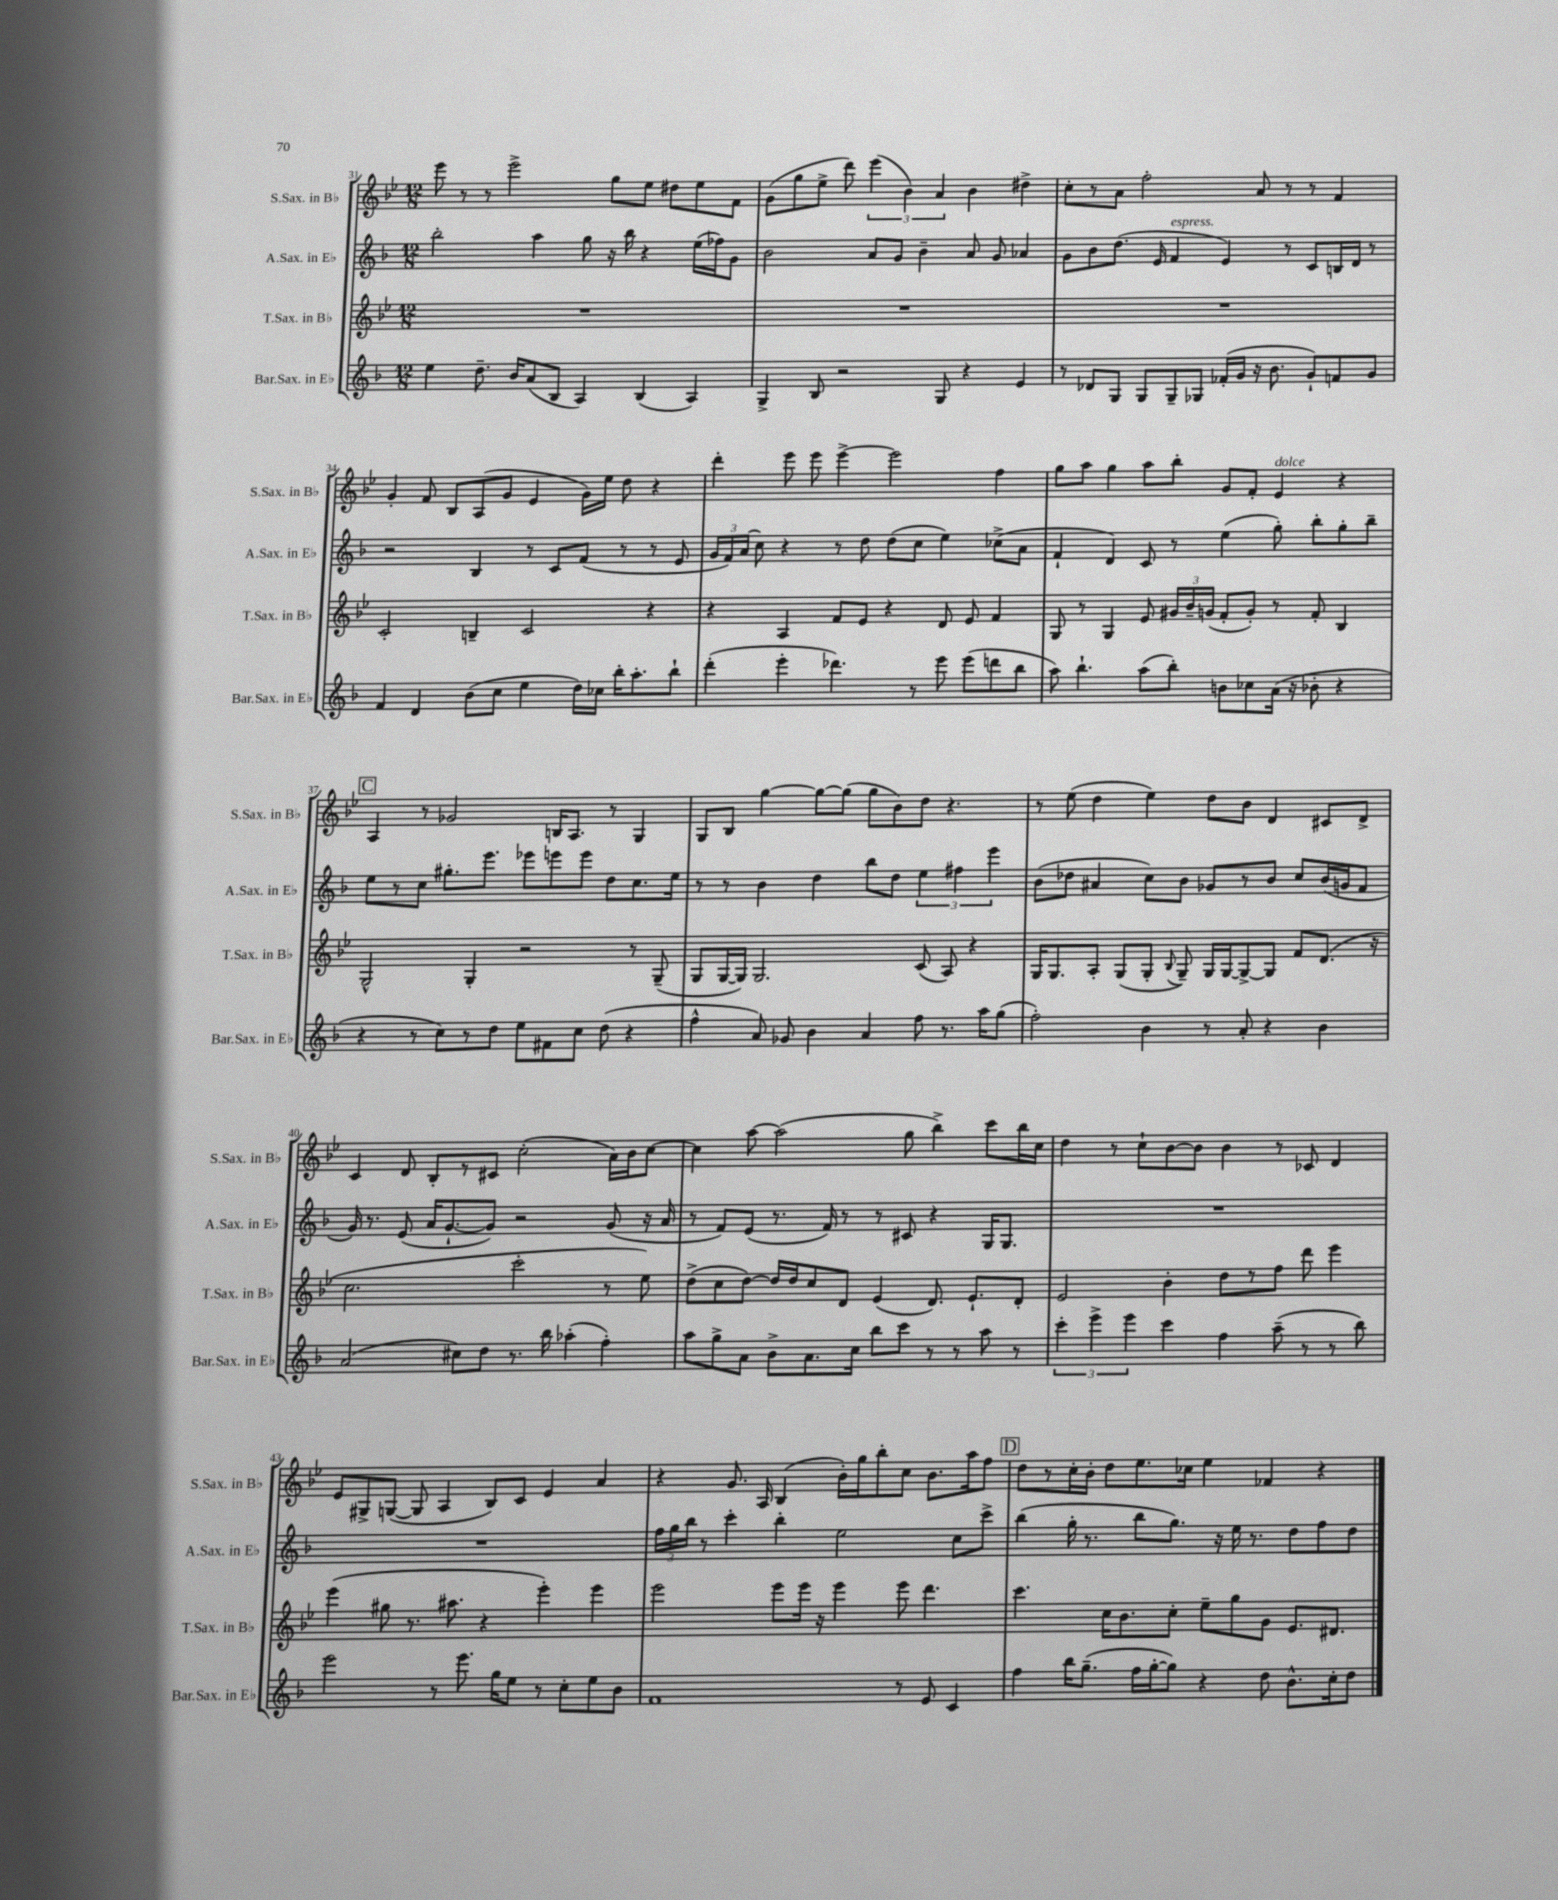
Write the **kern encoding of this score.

**kern	**kern	**kern	**kern
*staff4	*staff3	*staff2	*staff1
*clefG2	*clefG2	*clefG2	*clefG2
*k[b-]	*k[b-e-]	*k[b-]	*k[b-e-]
*M12/8	*M12/8	*M12/8	*M12/8
4ee	1.r	2bb-'	8eee-
.	.	.	8r
8.dd~	.	.	8r
.	.	.	2eee-^
16b-	.	.	.
(8a	.	4aa	.
8B-	.	.	.
4A)	.	8gg	.
.	.	16r	8gg
.	.	16bb-	.
(4B-	.	4r	8ee-
.	.	.	8dd#
4A)	.	(16ee	8ee-
.	.	16ff-)	.
.	.	8g	8f
=	=	=	=
4G^	1.r	2b-	(8g
.	.	.	8gg
8B-	.	.	8ee-^
2r	.	.	8ddd)
.	.	8a	(6eee-
.	.	8g	.
.	.	.	6b-)
.	.	4b-~	.
.	.	.	6a
8G	.	.	.
4r	.	8a	4b-
.	.	8g	.
4e	.	4a-	4dd#^
=	=	=	=
8r	1.r	8g	8cc'
8d-	.	8b-	8r
8G	.	(8.dd	8a
8G	.	.	2ff'
.	.	16e	.
8G~	.	4f	.
8G-	.	.	.
(16f-'	.	4e)	.
16g	.	.	.
16r	.	.	8a
8.b-	.	.	.
.	.	8r	8r
8g`)	.	8c	8r
8f	.	16B	4f
.	.	16d	.
8g	.	8r	.
=	=	=	=
4f	2c'	2r	4g'
4d	.	.	8f
.	.	.	8B-
(8b-	4B~	4B-	(8A
8cc	.	.	8g
4ee	2c	8r	4e-
.	.	8c	.
16dd)	.	(8f	16g)
16cc-	.	.	16ee-
16bb-'	.	8r	8dd
8.aa'	.	.	.
.	4r	8r	4r
8bb-`	.	8e	.
=	=	=	=
(4ddd'	4r	24g	4ddd'
.	.	24f)	.
.	.	(24a	.
.	.	8cc)	.
4eee'	4A	4r	8eee-
.	.	.	8eee-
4.ddd-)	8f	8r	[4eee-^
.	8e-	8dd	.
.	4r	(8dd	2eee-]
8r	.	8cc	.
8eee	8d	4ee)	.
(8eee	8e-	.	.
8ddd	4f	(8cc-^	4ff
8bb-	.	8a	.
=	=	=	=
8aa)	8G	4f`	8gg
4.bb-`	8r	.	8aa
.	4G	4d)	4gg
(8aa	8e-	8c	8aa
8bb-')	24g#	8r	8bb-'
.	24b-~	.	.
.	(24g	.	.
8b	8f'	(4ee	8g
8cc-	8g')	.	8f'
(16a	8r	8gg')	4e-
16r	.	.	.
8b-'	8f'	8bb-'	.
4r	4B-	8gg'	4r
.	.	8bb-~	.
=	=	=	=
4r	2G^^	8ee	4A
.	.	8r	.
8r	.	8cc	8r
8cc)	.	8.gg#'	2g-
8r	4G'	.	.
.	.	8.eee	.
8dd	.	.	.
8ee	2r	8eee-	.
8f#	.	8eee	16B
.	.	.	8.A
8cc	.	8eee	.
(8dd	.	8dd	8r
4r	8r	8.cc	4G
.	(8G~	.	.
.	.	16ee	.
=	=	=	=
4ff^^	8G	8r	8G
.	[16G	8r	8B-
.	16G])	.	.
8a)	2.G	4b-	[4gg
8g-	.	.	.
4b-	.	4dd	8gg_
.	.	.	(8gg]
4a	.	8bb-	8gg
.	.	8dd	8b-)
8ff	(8c	6ee	8dd
8.r	8A)	.	4.r
.	.	6ff#	.
.	4r	.	.
16aa	.	.	.
.	.	6eee	.
(8gg	.	.	.
=	=	=	=
2ff')	16G	(8b-	8r
.	8.G	.	.
.	.	8dd-	(8ee-
.	8A'	4a#	4dd
.	(8G	.	.
4b-	8G'	8cc)	4ee-)
.	8qqB-	.	.
.	8G~)	8b-	.
8r	16G	8g-	8dd
.	[16G	.	.
8a'	8G^_	8r	8b-
4r	8G]	8b-	4d
.	8f	8cc	.
4b-	(8.d	(16b-	8c#
.	.	16g	.
.	.	8f	8d^
.	16r	.	.
=	=	=	=
(2a	2.cc	16g)	4c
.	.	8.r	.
.	.	(8e	8d
.	.	16a	8B-'
.	.	[8.g`	.
8cc#)	.	.	8r
8dd	.	8g])	8c#
8.r	2ccc'	2r	(2cc'
16bb-	.	.	.
(4aa-'	.	.	.
4ff')	8r	(8g	16a)
.	.	.	16b-
.	8ee-)	16r	[8cc
.	.	16a	.
=	=	=	=
8aa	(8dd^	8r	4cc]
8gg^	8cc	8f)	.
8a	[8dd)	(8e	[8aa
8b-^	16dd]	8.r	(2aa]
.	16dd	.	.
8.a	8cc	.	.
.	.	16f)	.
.	8d	8r	.
16cc	.	.	.
8bb-	(4e-	8r	.
8ccc	.	8c#	8gg
8r	8.d)	4r	4bb-^)
8r	.	.	.
.	8.e-`	.	.
8aa	.	16G	8ccc
.	.	8.G	.
8r	8d'	.	16bb-
.	.	.	16cc
=	=	=	=
6ccc'	2e-	1.r	4dd
6eee^	.	.	.
.	.	.	8r
6eee	.	.	.
.	.	.	8cc`
4ccc	4b-'	.	[8b-
.	.	.	8b-]
4ff	8dd	.	4b-
.	8r	.	.
(8aa~	8ff	.	8r
8r	8ddd	.	8c-
8r	4eee-	.	4d
8bb-)	.	.	.
=	=	=	=
2eee	(4eee-	1.r	8e-
.	.	.	8G#^
.	8gg#	.	([8G
.	8.r	.	8G]
8r	.	.	4A
.	8.aa#	.	.
8.eee	.	.	.
.	4r	.	8B-)
16gg	.	.	.
8ee	.	.	8c
8r	4eee-')	.	4e-
8cc'	.	.	.
8ee	4eee-	.	4a
8b-	.	.	.
=	=	=	=
1f	2eee-	24ff	4r
.	.	24gg	.
.	.	24bb-	.
.	.	8r	.
.	.	4ccc'	8.g
.	.	.	16A
.	8eee-	4bb-'	(4B-
.	16eee-	.	.
.	16r	.	.
.	4eee-	2ee	16b-')
.	.	.	16gg
.	.	.	8bb-'
8r	8eee-	.	8cc
8e	4.ddd	.	8.b-
4c	.	8cc	.
.	.	.	16aa
.	.	8ccc^	8ff
=	=	=	=
4ff	4.ccc	(4bb-	8dd
.	.	.	8r
16bb-	.	16gg'	16cc'
(8.gg~	.	8.r	16b-'
.	16cc	.	8dd
.	8.b-	.	.
16ff	.	8bb-	8.ee-
[16gg'	.	.	.
8gg])	8cc'	8.gg)	.
.	.	.	16cc-
4r	8ee-~	.	4ee-
.	.	16r	.
.	8gg	16ee	.
.	.	8.r	.
8dd	8g	.	4f-
8.b-^^	8.e-	8dd	.
.	.	8ff	4r
16cc'	8.d#	.	.
8dd	.	8dd	.
==	==	==	==
*-	*-	*-	*-
